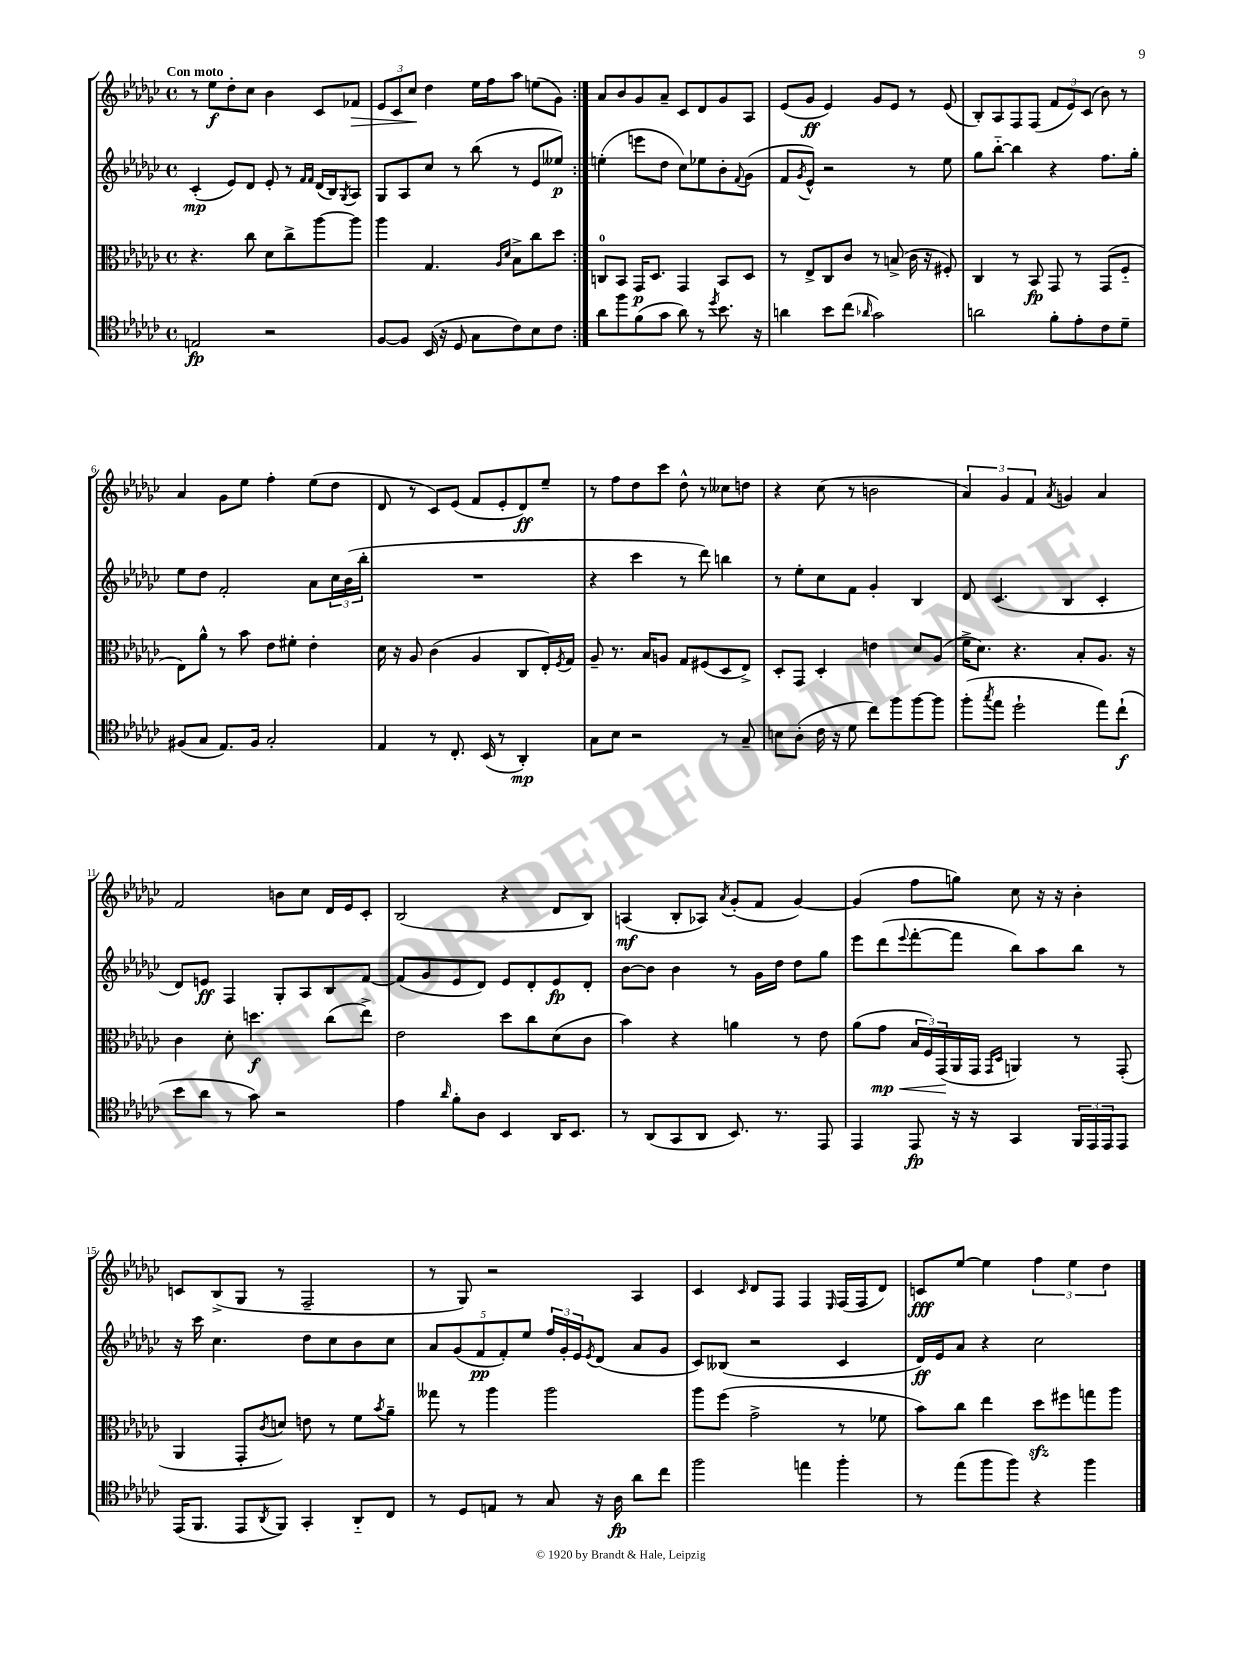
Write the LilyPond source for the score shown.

<<
\new StaffGroup <<
\new Staff = "s0" {
    \clef treble \key ges \major \defaultTimeSignature \time 4/4 \tempo "Con moto"
    \repeat volta 2 { r8 ees''8\f des''8-. ces''8 bes'4 ces'8 fes'8\> |
    \tuplet 3/2 { ees'8 ces'8 ces''8\! } des''4 ees''16 f''16 aes''8 e''8( ges'8) | }
    aes'8 bes'8 ges'8 aes'8-- ces'8 des'8 ges'8 aes8 |
    ees'8( ges'8\ff ees'4) ges'8 ees'8 r8 ees'8( |
    bes8-.) aes8 f8 f8( \tuplet 3/2 { f'8 ees'8) ces'8( } bes'8) r8 |
    aes'4 ges'8 ees''8 f''4-. ees''8( des''8 |
    des'8 r8 ces'8) ees'8( f'8 ees'8-. des'8\ff) ees''8-- |
    r8 f''8 des''8 ces'''8 des''8-^ r8 ceses''8 d''8 |
    r4 ces''8( r8 b'2 |
    \tuplet 3/2 { aes'4) ges'4 f'4 } \acciaccatura { aes'8 } g'4 aes'4 |
    f'2 b'8 ces''8 des'16 ees'16 ces'8-. |
    bes2( r4 des'8 bes8) |
    a4\mf( bes8-. aes8) \acciaccatura { aes'8 } ges'8-.( f'8 ges'4~) |
    ges'4( f''8 g''8) ces''8 r16 r16 bes'4-. |
    c'8 bes8->( ges8 r8 f2-- |
    r8 ges8) r2 aes4 |
    ces'4 \grace { ces'16 } des'8 f8 f4 \grace { ees16 } f16( f16 des'8) |
    c'8\fff ees''8~ ees''4 \tuplet 3/2 { f''4 ees''4 des''4 } \bar "|." |
}
\new Staff = "s1" {
    \clef treble \key ges \major \defaultTimeSignature \time 4/4
    \repeat volta 2 { ces'4-.\mp( ees'8) des'8 ees'8-. r8 \grace { f'16 f'16 } des'16( bes16) \acciaccatura { ges8 } aes8 |
    ges8 aes8 ces''8 r8 bes''8( r8 ees'8 eeses''8\p) | }
    e''4-.( e'''8 des''8 ces''8) ees''8 bes'8-. \appoggiatura { f'8 } ges'8( |
    f'8 \acciaccatura { ges'8 } ees'8-^) r2 r8 ees''8 |
    ges''8 bes''8~-_ bes''4 r4 f''8. ges''16-. |
    ees''8 des''8 f'2-. aes'8 \tuplet 3/2 { ces''16 bes'16( bes''16-. } |
    R1 |
    r4 ces'''4 r8 des'''8) b''4 |
    r8 ees''8-. ces''8 f'8 ges'4-. bes4 |
    des'8 ces'4.( bes4 ces'4-. |
    des'8) e'8\ff f4 ges8-. aes8 bes8 f'8~ |
    f'8( ges'8 ees'8 des'8) ees'8 des'8-. ees'8\fp des'8-. |
    bes'8~ bes'8 bes'4 r8 ges'16 des''16 des''8 ges''8 |
    ees'''8 des'''8( \appoggiatura { ees'''8 } f'''8~-. f'''8 bes''8) aes''8 bes''8 r8 |
    r16 ces'''16 ces''4. des''8 ces''8 bes'8 ces''8 |
    \tuplet 5/4 { aes'8 ges'8( f'8\pp f'8-.) ees''8 } \tuplet 3/2 { f''16 ges'16-. ees'16 } \acciaccatura { ees'8 } des'8( aes'8 ges'8 |
    ces'8) beses8( r2 ces'4 |
    des'16\ff) ees'16 aes'8 r4 ces''2 \bar "|." |
}
\new Staff = "s2" {
    \clef alto \key ges \major \defaultTimeSignature \time 4/4
    \repeat volta 2 { r4. ces''8 des'8 ces''8-> aes''8~ aes''8 |
    aes''4 ges4. \grace { aes16 des'16 } bes8-> ces''8 des''8 | }
    c8-0 bes,8 ges,16\p des8. ges,4 bes,8 des8 |
    r8 ees8-> ces8 ces'8 r8 b8->( ces'16 r16 fis8-.) |
    ces4 r8 bes,8\fp ges,8 r8 ges,8( f8-_ |
    ees8) aes'8-^ r8 bes'8 ees'8 fis'8-. ees'4-. |
    des'16 r16 aes8 ces'4( aes4 ces8 ees16-.) \acciaccatura { f8 } ges16 |
    aes8-- r8. bes16 a8 ges8 fis8( des8 ees8->) |
    des8-. ges,8 des4-. e'4 des'8 aes8( |
    f'16-> des'8.) r4. bes8-. aes8. r16 |
    ces'4 des'8-. d''4.\f ces''8( ees''8->) |
    ees'2 des''8 ces''8 des'8( ces'8 |
    bes'4) r4 a'4 r8 ees'8 |
    aes'8( ges'8\mp\< \tuplet 3/2 { bes16 f16) ges,16\!( } aes,16 ges,16 \grace { ges,16 des16 } a,4) r8 ges,8-.( |
    aes,4 ges,8-. \acciaccatura { ces'8 } d'8) e'8 r8 f'8 \acciaccatura { bes'8 } aes'8-- |
    geses''8 r8 aes''4 aes''2 |
    aes''8 f''8( ges'2-> r8 fes'8 |
    bes'8) ces''8 ees''4 des''8\sfz fis''8 g''8 aes''8 \bar "|." |
}
\new Staff = "s3" {
    \clef tenor \key ges \major \defaultTimeSignature \time 4/4
    \repeat volta 2 { e2\fp r2 |
    f8~ f8 bes,16( r16 des8 ges8 ces'8) bes8 ces'8 | }
    aes'8 f''8 f'8( ges'8 aes'8) r8 \acciaccatura { des''8 } bes'8. r16 |
    a'4 bes'8 ces''8( \grace { aes'16 } ges'2) |
    a'2 f'8-. ees'8-. ces'8 des'8-- |
    fis8( ges8 ees8.) fis16 ges2-. |
    ees4 r8 ces8.-. bes,16( r8 aes,4-.\mp) |
    ges8 bes8 r2 r8 ges8-- |
    b8 aes8-.( ces'16 r16 des'8 ces''8) f''8 f''8~ f''8 |
    f''8-.( \acciaccatura { ges''8 } ees''8 des''2-! ees''8) ces''8-!\f( |
    bes'8 aes'8 r8 ges'8) r2 |
    ees'4 \grace { aes'16 } f'8-. aes8 bes,4 aes,16 bes,8. |
    r8 aes,8( ges,8 aes,8 bes,8.) r8. ees,8 |
    ees,4 ees,8\fp r16 r16 ges,4 \tuplet 3/2 { f,16 ees,16 ees,16 } ees,8 |
    ees,16( f,8. ees,8 \acciaccatura { aes,8 } f,8) ges,4-. aes,8-_ ces8 |
    r8 des8 e8 r8 ges8 r16 aes16\fp aes'8 ces''8 |
    f''2 e''4 f''4-. |
    r8 ees''8( f''8 f''8) r4 f''4 \bar "|." |
}
>>
>>
